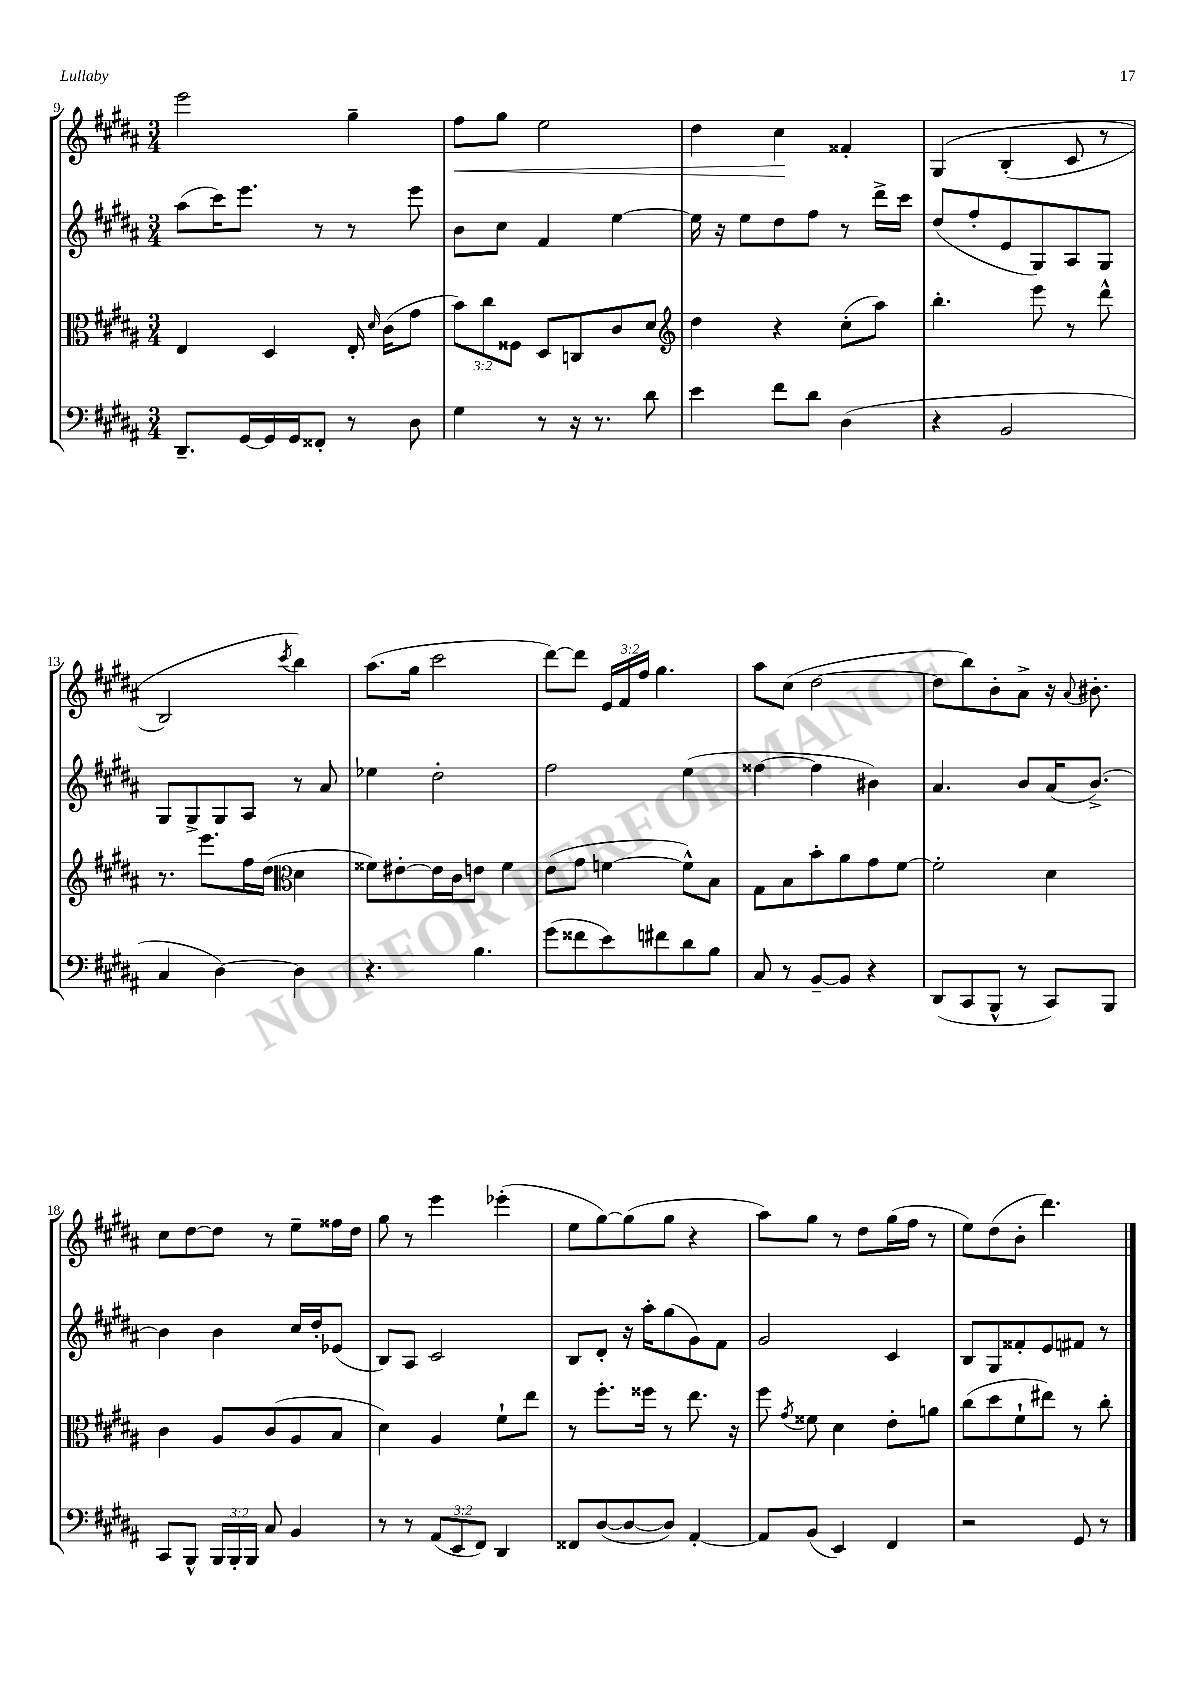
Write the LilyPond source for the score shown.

<<
\new StaffGroup <<
\new Staff = "s0" {
    \clef treble \key b \major \numericTimeSignature \time 3/4 \override Staff.TupletNumber.text = #tuplet-number::calc-fraction-text
    \autoBeamOff e'''2 gis''4-- |
    fis''8[\< gis''8] e''2 |
    dis''4 cis''4\! fisis'4-. |
    gis4\( b4-.( cis'8 r8 |
    b2) \acciaccatura { cis'''8 } b''4\) |
    ais''8.[( gis''16] cis'''2 |
    dis'''8[~) dis'''8] \tuplet 3/2 { e'16[ fis'16 fis''16] } gis''4. |
    ais''8[ cis''8]( dis''2~ |
    dis''8[ b''8) b'8-. ais'8]-> r16 \appoggiatura { ais'8 } bis'8.-. |
    cis''8[ dis''8~ dis''8] r8 e''8[-- fisis''16 dis''16] |
    gis''8 r8 e'''4 ees'''4-.( |
    e''8[ gis''8~) gis''8( gis''8] r4 |
    ais''8[) gis''8] r8 dis''8[ gis''16( fis''16] r8 |
    e''8[) dis''8( b'8]-. dis'''4.) \bar "|." |
}
\new Staff = "s1" {
    \clef treble \key b \major \numericTimeSignature \time 3/4
    \autoBeamOff ais''8[( cis'''16) e'''8.] r8 r8 e'''8 |
    b'8[ cis''8] fis'4 e''4~ |
    e''16 r16 e''8[ dis''8 fis''8] r8 dis'''16[-> cis'''16] |
    dis''8[( fis''8-. e'8 gis8) ais8 gis8] |
    gis8[ gis8-> gis8 ais8] r8 ais'8 |
    ees''4 dis''2-. |
    fis''2 e''4( |
    fisis''4~ fisis''4 bis'4) |
    ais'4. b'8[ ais'16( b'8.]~->) |
    b'4 b'4 cis''16[ dis''16-. ees'8]( |
    b8[) ais8] cis'2 |
    b8[ dis'8]-. r16 ais''16[-. gis''8( gis'8) fis'8] |
    gis'2 cis'4 |
    b8[ gis8 fisis'8-. e'8 fis'8] r8 \bar "|." |
}
\new Staff = "s2" {
    \clef alto \key b \major \numericTimeSignature \time 3/4 \override Staff.TupletNumber.text = #tuplet-number::calc-fraction-text
    \autoBeamOff e4 dis4 e16-. \grace { dis'16 } cis'16[( gis'8] |
    \tuplet 3/2 { b'8[) cis''8 fisis8] } dis8[ c8 cis'8 dis'8] |
    \clef treble dis''4 r4 cis''8[-.( ais''8]) |
    b''4.-. e'''8 r8 dis'''8-^ |
    r8. e'''8.[ fis''16 dis''16]( \clef alto dis'4 |
    fisis'8[) eis'8~-. eis'16 cis'16 e'8] fisis'4 |
    e'8[( gis'8] f'4~ f'8[-^) b8] |
    gis8[ b8 b'8-. ais'8 gis'8 fis'8]~ |
    fis'2-. dis'4 |
    cis'4 ais8[ cis'8( ais8 b8] |
    dis'4) ais4 fis'8[-! e''8] |
    r8 fis''8.[-. fisis''16] r8 e''8. r16 |
    fis''8 \acciaccatura { gis'8 } fisis'8 dis'4 e'8[-. a'8] |
    cis''8[( dis''8 fis'8-! eis''8]) r8 cis''8-. \bar "|." |
}
\new Staff = "s3" {
    \clef bass \key b \major \numericTimeSignature \time 3/4 \override Staff.TupletNumber.text = #tuplet-number::calc-fraction-text
    \autoBeamOff dis,8.[-- gis,16~ gis,16 gis,16 fisis,8]-. r8 dis8 |
    gis4 r8 r16 r8. dis'8 |
    e'4 fis'8[ dis'8] dis4( |
    r4 b,2 |
    cis4 dis4~) dis4 |
    r4. b4. |
    gis'8[( fisis'8 e'8) fis'8 dis'8 b8] |
    cis8 r8 b,8[~-- b,8] r4 |
    dis,8[( cis,8 b,,8]-^ r8 cis,8[) b,,8] |
    cis,8[ b,,8]-^ \tuplet 3/2 { b,,16[ b,,16-. b,,16] } cis8 b,4 |
    r8 r8 \tuplet 3/2 { ais,8[( e,8 fis,8]) } dis,4 |
    fisis,8[ dis8~( dis8~ dis8]) ais,4~-. |
    ais,8[ b,8]( e,4) fis,4 |
    r2 gis,8 r8 \bar "|." |
}
>>
>>
\layout { \context { \Score currentBarNumber = #9 } }
